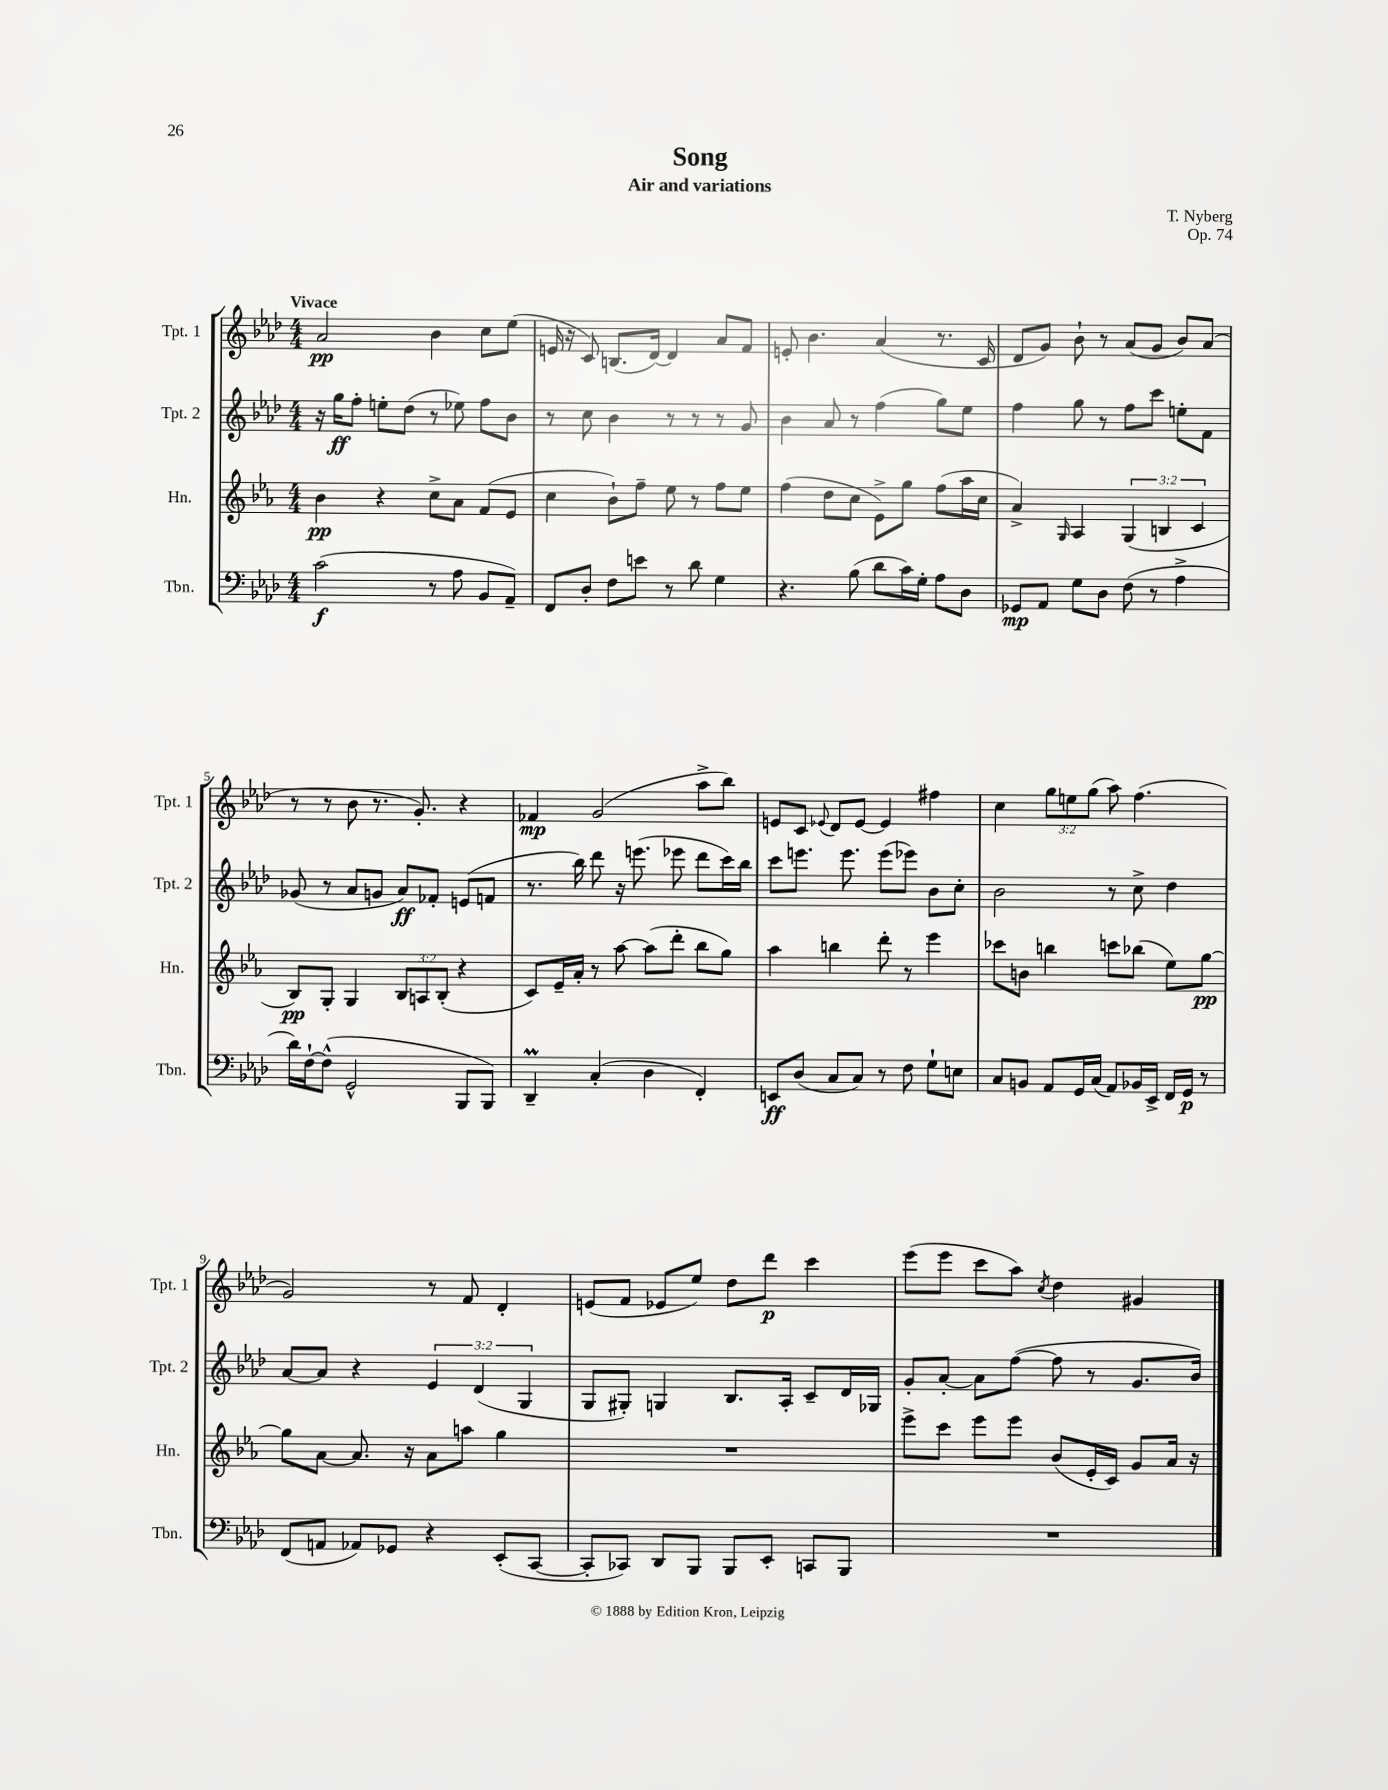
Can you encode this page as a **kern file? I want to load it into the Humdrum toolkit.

**kern	**kern	**kern	**kern
*staff4	*staff3	*staff2	*staff1
*clefF4	*clefG2	*clefG2	*clefG2
*k[b-e-a-d-]	*k[b-e-a-]	*k[b-e-a-d-]	*k[b-e-a-d-]
*M4/4	*M4/4	*M4/4	*M4/4
(2c	4b-	16r	2a-
.	.	16gg	.
.	.	8ff'	.
.	4r	8ee'	.
.	.	(8dd-	.
8r	8cc^	8r	4b-
8A-	8a-	8ee-)	.
8BB-	(8f	8ff	8cc
8AA-~)	8e-	8b-	(8ee-
=	=	=	=
8FF	4cc	8r	16e
.	.	.	16r
8D-'	.	8cc	8c)
8F	8b-`)	4b-	(8.B
8e	8ff~	.	.
.	.	.	[16d-)
8r	8ee-	8r	4d-]
8d-	8r	8r	.
4G	8ff	8r	8a-
.	8ee-	8g	8f
=	=	=	=
4.r	(4ff	4b-	8e'
.	.	.	4.b-
.	8dd	8a-	.
(8B-	8cc	8r	.
8d-	8e-^)	(4ff	(4a-
16c)	8gg	.	.
16G'	.	.	.
8A-	(8ff	8gg)	8.r
8D-	16aa-	8ee-	.
.	16cc	.	16c
=	=	=	=
8GG-	4a-^)	4ff	8d-
8AA-	.	.	8g)
.	16qqG	.	.
8G	4A-	8gg	8b-`
8D-	.	8r	8r
(8F	(6G	8ff	(8a-
8r	.	8ccc	8g
.	6B	.	.
4A-^	.	8ee'	8b-)
.	6c	.	.
.	.	8f	(8a-
=	=	=	=
16d-)	8B-)	(8g-	8r
[16F`	.	.	.
(8F^^]	8G'	8r	8r
2GG^^	4G	8a-	8b-
.	.	8g	8.r
.	12B-	8a-)	.
.	.	.	8.g')
.	12A	.	.
.	.	8f-'	.
.	(12B-'	.	.
8BBB-	4r	(8e	4r
8BBB-)	.	8f	.
=	=	=	=
4DD-~	8c)	8.r	4f-
.	16e-~	.	.
.	16a-'	16bb-)	.
(4C'	8r	8ddd-	(2g
.	[8aa-	16r	.
.	.	(8.eee	.
4D-	(8aa-]	.	.
.	8ddd'	8eee-	.
4FF')	8bb-	8ddd-	8aa-^
.	8gg)	16ccc)	8bb-)
.	.	16bb-	.
=	=	=	=
8EE	4aa-	8ccc	8e
(8D-	.	8.eee	8c
.	.	.	8qqe-
8C	4bb	.	8d-
.	.	8.eee	.
8C)	.	.	[8e-
8r	8ddd'	(8eee	4e-]
8F	8r	8eee-)	.
8G`	4eee-	8b-	4ff#
8E	.	8cc'	.
=	=	=	=
8C	8ccc-	2b-	4cc
8BB	8b	.	.
8AA-	4bb	.	12gg
.	.	.	12ee
16GG	.	.	.
.	.	.	(12gg
(16C	.	.	.
8AA-)	8ccc	8r	8aa-)
16BB-	(8bb-	8cc^	(4.ff
16EE-^	.	.	.
16FF	8ee-)	4dd-	.
16GG	.	.	.
8r	[8gg	.	.
=	=	=	=
(8FF	8gg]	[8a-	2g)
8AA	[8a-	8a-]	.
8AA-)	8.a-]	4r	.
8GG-	.	.	.
.	16r	.	.
4r	8a-	6e-	8r
.	8aa	.	8f
.	.	(6d-	.
(8EE-'	4gg	.	4d-'
.	.	6G	.
[8CC	.	.	.
=	=	=	=
8CC']	1r	8G	(8e
8CC-)	.	8G#')	8f
8DD-	.	4G	8e-
8BBB-	.	.	8ee-)
8BBB-	.	8.B-	8dd-
8EE-'	.	.	8ddd-
.	.	16A-'	.
8CC	.	8c~	4ccc
8BBB-	.	16d-	.
.	.	16G-	.
=	=	=	=
1r	8eee-^	8g'	(8eee-
.	8ccc	[8a-'	8eee-
.	8eee-	8a-]	8ccc
.	8eee-	([8ff	8aa-)
.	.	.	8qcc
.	(8b-	8ff]	4dd-
.	16e-'	8r	.
.	16c)	.	.
.	8g	8.g	4g#
.	16a-	.	.
.	16r	16b-)	.
==	==	==	==
*-	*-	*-	*-
